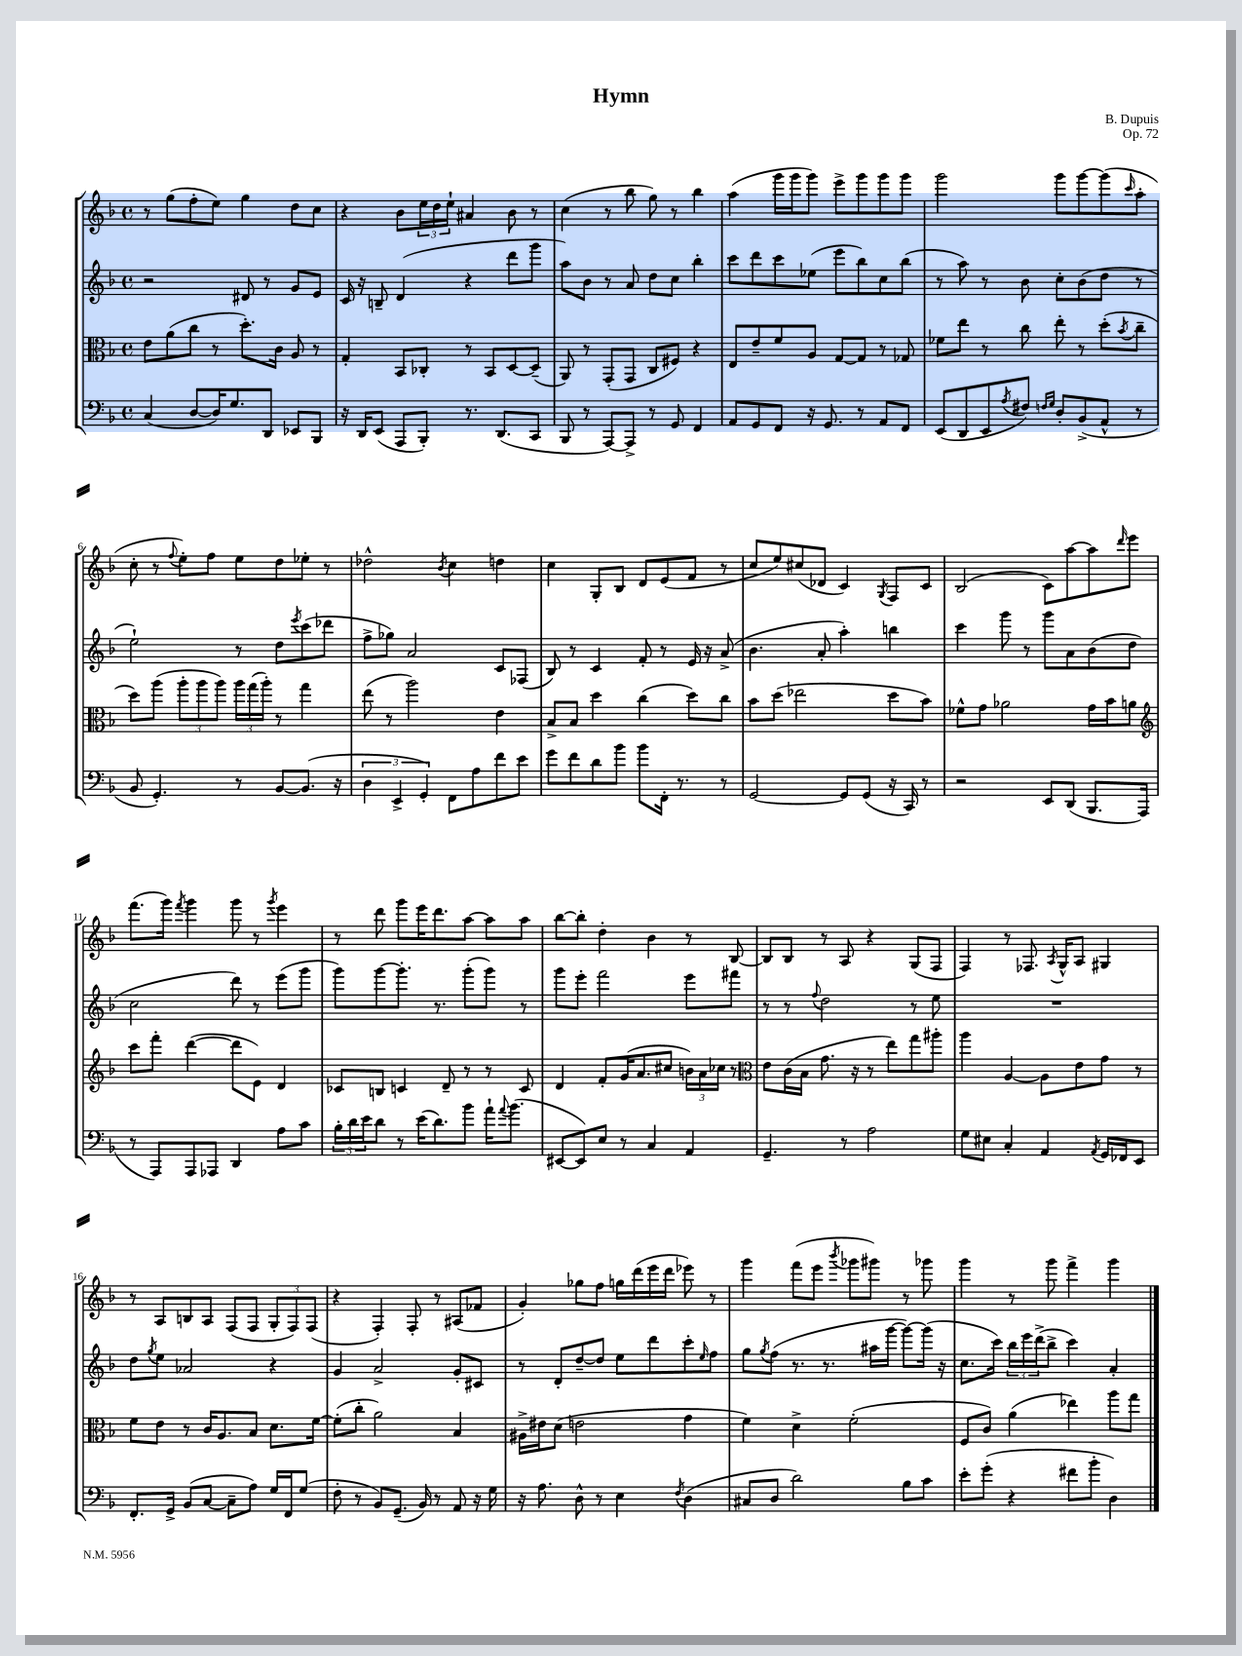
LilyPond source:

\header { title = "Hymn" composer = "B. Dupuis" opus = "Op. 72" }
<<
\new StaffGroup <<
\new Staff = "s0" {
    \clef treble \key f \major \defaultTimeSignature \time 4/4
    r8 g''8( f''8-. e''8) g''4 d''8 c''8 |
    r4 bes'8 \tuplet 3/2 { e''16 d''16 e''16-! } ais'4 bes'8 r8 |
    c''4( r8 bes''8 g''8) r8 bes''4 |
    a''4( g'''16 g'''16 g'''8) e'''8-> g'''8 g'''8 g'''8 |
    g'''2 g'''8 g'''8~ g'''8( \grace { c'''16 } a''8-. |
    c''8-. r8 \appoggiatura { f''8 } e''8-.) f''8 e''8 d''8 ees''8-. r8 |
    des''2-^ \acciaccatura { bes'8 } c''4 d''4 |
    c''4 g8-. bes8 d'8 e'8( f'8 r8 |
    c''8 e''8) cis''8( des'8 c'4) \acciaccatura { g8 } f8 c'8 |
    bes2( c'8) a''8~ a''8 \grace { d'''16 } e'''8 |
    f'''8.( g'''16) \acciaccatura { f'''8 } g'''4 g'''8 r8 \acciaccatura { g'''8 } e'''4 |
    r8 d'''8 g'''8 e'''16 d'''8. a''8~ a''8 a''8 |
    bes''8~ bes''8-. d''4-. bes'4 r8 bes8~ |
    bes8 bes8 r8 a8 r4 g8( f8 |
    f4) r8 fes8. \acciaccatura { a8 } g16-^ a8 gis4 |
    r8 a8 b8 a8 f8( f8 \tuplet 3/2 { g8-. f8) f8( } |
    r4 f4-.) f8-. r8 ais8( fes'8 |
    g'4-.) ges''8 f''8 g''16 d'''16( e'''16 d'''16 ees'''8) r8 |
    g'''4 f'''8( e'''8 \acciaccatura { bes'''8 } ges'''8 gis'''8) r8 ges'''8 |
    g'''4 r8 g'''8 f'''4-> g'''4 \bar "|." |
}
\new Staff = "s1" {
    \clef treble \key f \major \defaultTimeSignature \time 4/4
    r2 dis'8 r8 g'8 e'8 |
    c'16 r16 b8-- d'4( r4 d'''8 g'''8 |
    a''8) bes'8 r8 a'8 d''8 c''8 bes''4-. |
    c'''8 d'''8 c'''8 ees''8( e'''8 bes''8) c''8 bes''8( |
    r8 a''8) r8 bes'8 c''8-. bes'8( d''8 r8 |
    e''2-!) r8 d''8 \acciaccatura { e'''8 } c'''8( des'''8 |
    f''8-> ges''8) a'2 c'8 fes8( |
    bes8) r8 c'4 f'8-. r8 e'16 r16 a'8->( |
    bes'4. a'8-. a''4-.) b''4 |
    c'''4 g'''8 r8 g'''8 a'8 bes'8( d''8 |
    c''2 d'''8) r8 e'''8( g'''8 |
    g'''8) g'''8~ g'''8.-. r8. g'''8-.( g'''8) r8 |
    g'''8 e'''8-. f'''2 e'''8 fis'''8 |
    r8 r8 \appoggiatura { f''8 } d''2 r8 e''8 |
    R1 |
    d''8 \acciaccatura { g''8 } e''8 aes'2 r4 |
    g'4 a'2-> g'8-. cis'8 |
    r8 d'8-. d''8~-- d''8 e''8 d'''8 c'''8-. \grace { e''16 } f''8 |
    g''8 \acciaccatura { g''8 } f''8( r8. r8. ais''16 g'''16~ g'''8~) g'''16( r16 |
    c''8. c'''16) \tuplet 3/2 { bes''16 e'''16 d'''16->( } bes''8-> c'''4) a'4-. \bar "|." |
}
\new Staff = "s2" {
    \clef alto \key f \major \defaultTimeSignature \time 4/4
    e'8 a'8( c''8 r8 d''8.-.) c'16 a8 r8 |
    g4-. bes,8 ces8-. r8 bes,8 d8~ d8--( |
    a,8) r8 g,8-.( g,8 c8 fis8) r4 |
    e8 e'8-- f'8 a8 g8~ g8 r8 ges8 |
    fes'8 e''8 r8 c''8 e''8-. r8 d''8-.( \acciaccatura { bes'8 } c''8-- |
    d''8) a''8( \tuplet 3/2 { a''8-. a''8 a''8) } \tuplet 3/2 { a''16 g''16( a''16-.) } r8 g''4 |
    e''8( r8 a''2) e'4 |
    bes8-> bes8 d''4 c''4( d''8) c''8 |
    bes'8 d''8( ees''2 d''8 bes'8) |
    fes'8-^ g'8 aes'2 g'16 bes'16 a'8 |
    \clef treble c'''8 f'''8-. d'''4~( d'''8 e'8) d'4 |
    ces'8 b8 c'4 d'8-- r8 r8 c'8 |
    d'4 f'8-. g'16( a'8. cis''8 \tuplet 3/2 { b'16) a'16 ces''16 } r8 |
    \clef alto e'8 c'16( bes16 g'8. r16 r8 e''8) g''8 ais''8-. |
    a''4 a4~ a8 e'8 g'8 r8 |
    f'8 e'8 r8 c'16 a8. bes8 d'8. f'16~ |
    f'8-.( c''8-. a'2) bes4 |
    ais16-> eis'16 d'8( e'2 g'4 |
    f'4) d'4-> f'2-.( |
    f8 c'8) a'4( ees''4) a''8 g''8 \bar "|." |
}
\new Staff = "s3" {
    \clef bass \key f \major \defaultTimeSignature \time 4/4
    c4( d8~ d16) g8. d,8 ees,8 bes,,8 |
    r16 d,16 e,8( a,,8 bes,,8-.) r8. d,8.( c,8 |
    bes,,8 r8 a,,8~) a,,8-> r8 g,8 f,4 |
    a,8 g,8 f,8 r16 g,8. r8 a,8 f,8 |
    e,8( d,8 e,8 \acciaccatura { a8 } fis8) \grace { f16 g16 } d8-. bes,8->( a,8-^ r8 |
    bes,8 g,4.-.) r8 bes,8~ bes,8.( r16 |
    \tuplet 3/2 { d4 e,4-> g,4-.) } f,8 a8 f'8 e'8 |
    g'8 f'8 d'8 bes'8 bes'8 f,16-. r8. r8 |
    g,2~ g,8 g,8( r16 c,16) r8 |
    r2 e,8 d,8( bes,,8. a,,16 |
    r8 a,,8) a,,8 aes,,8 d,4 a8 c'8 |
    \tuplet 3/2 { bes16-. d'16 e'16 } d'8 r8 e'16( d'8.) bes'8 a'16-! \appoggiatura { a'8 } bes'8.( |
    eis,8~ eis,8) e8 r8 c4 a,4 |
    g,4.-- r8 a2 |
    g8 eis8 c4-. a,4 \acciaccatura { a,8 } g,16 fes,16 e,8 |
    f,8.-. g,16-> bes,8( c8~ c8-- a8) g16 f,16 g8( |
    f8-. r8 bes,8) g,8.--( bes,16) r8 a,8 r16 g16 |
    r16 a8. d8-^ r8 e4 \acciaccatura { f8 } d4( |
    cis8 d8 d'2) bes8 c'8 |
    e'8-. g'8-.( r4 fis'8 bes'8-. d4) \bar "|." |
}
>>
>>
